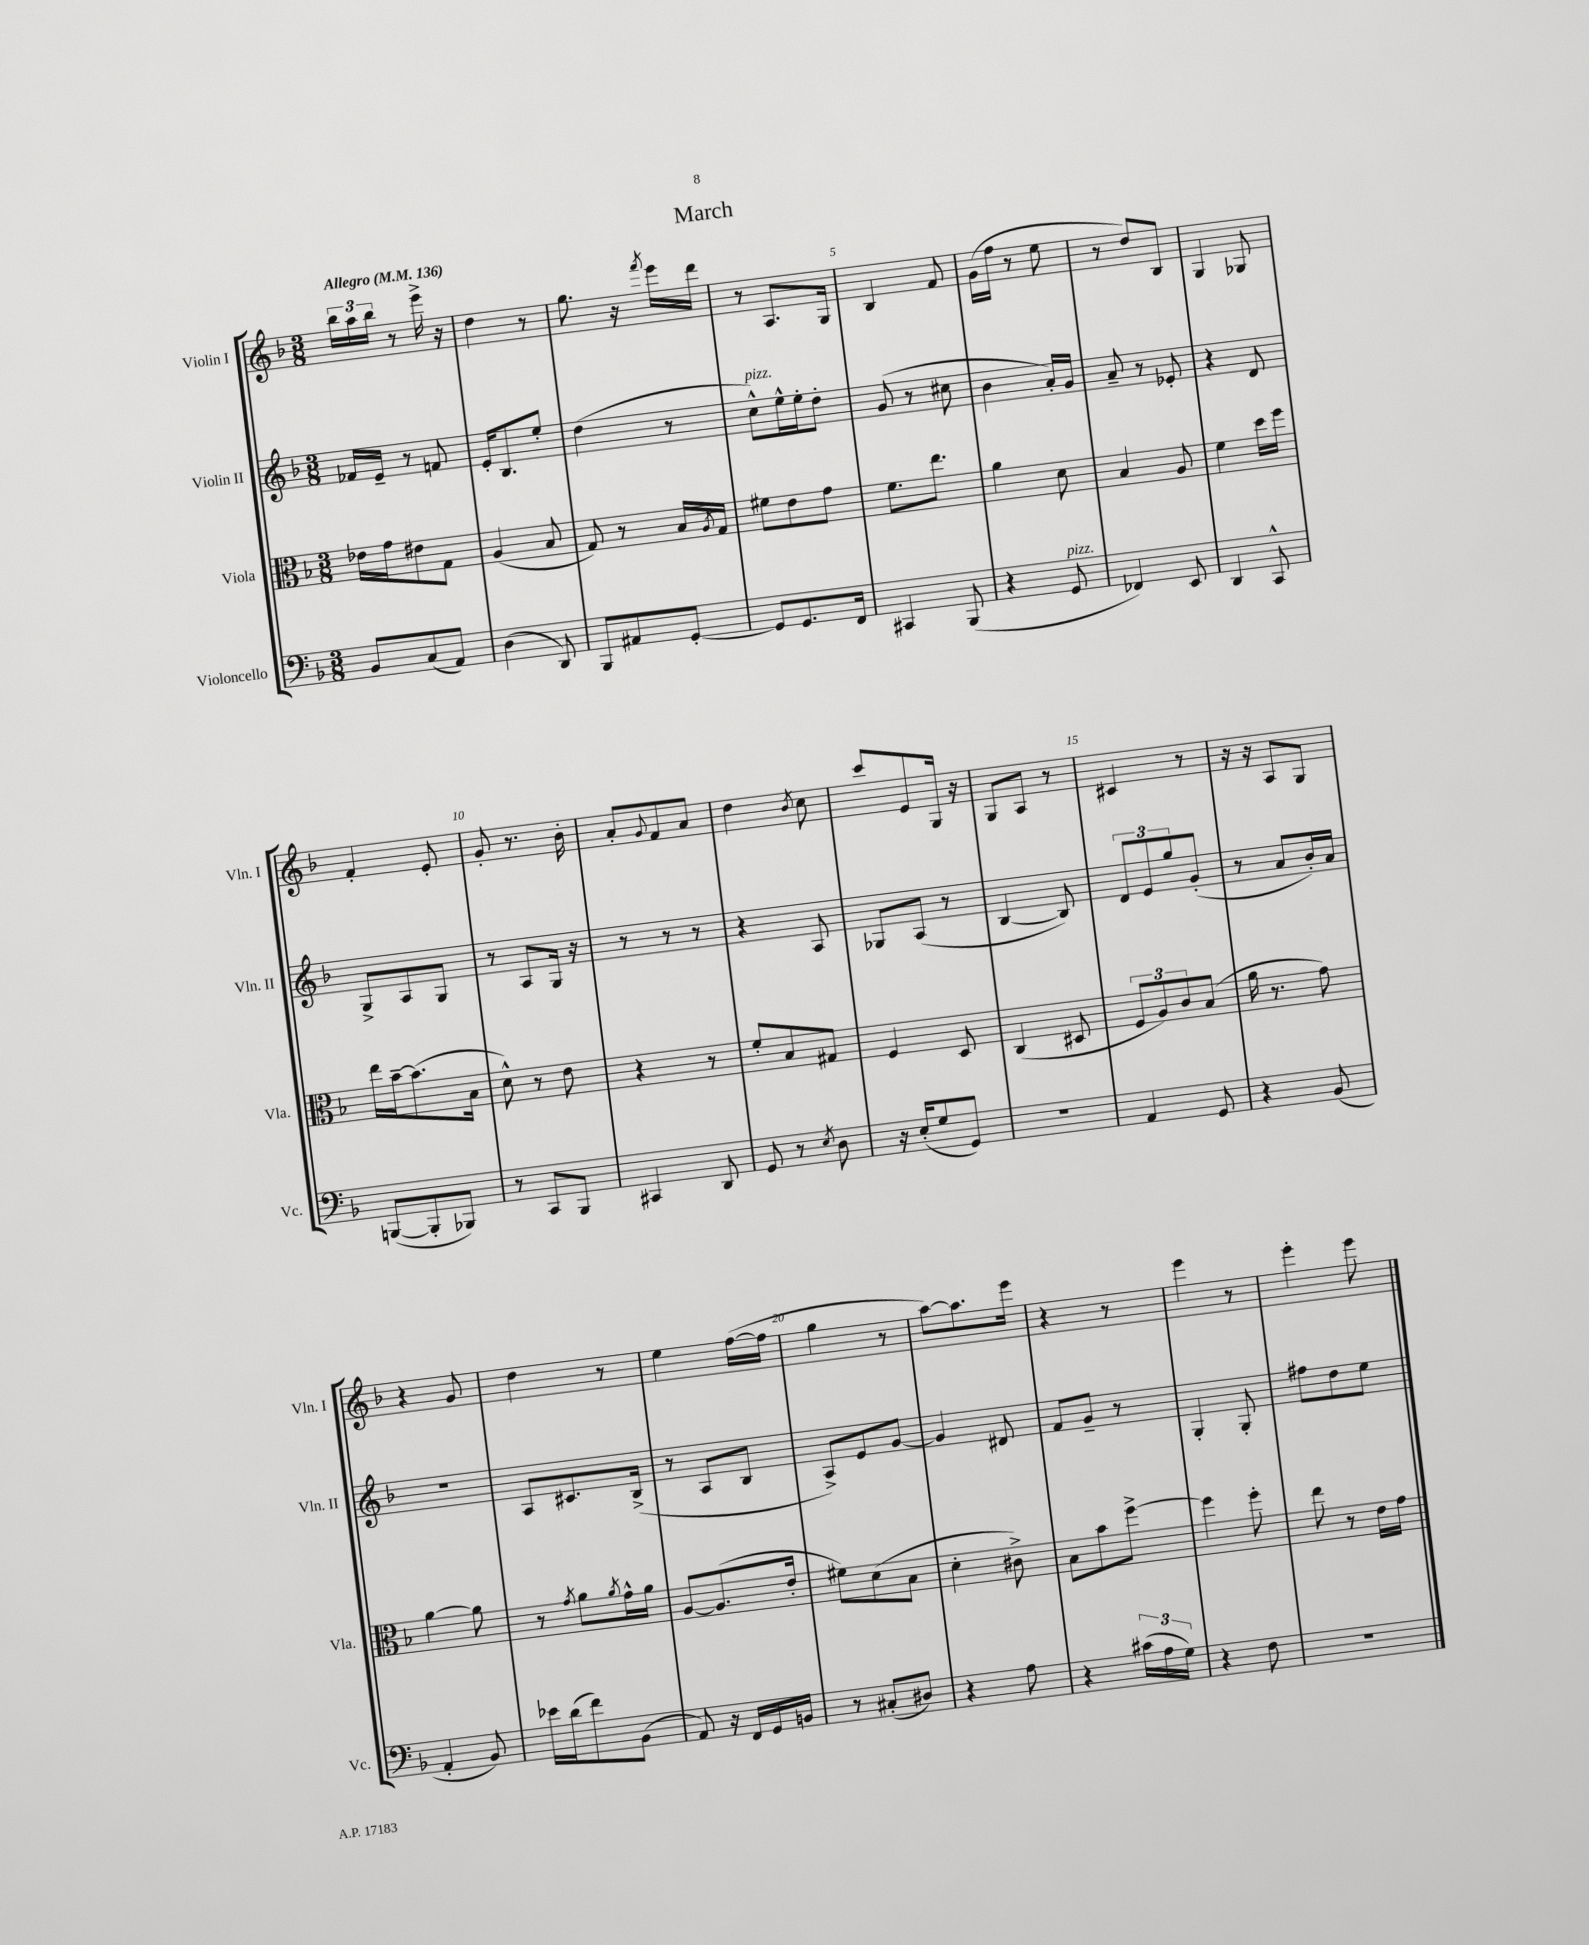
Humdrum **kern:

**kern	**kern	**kern	**kern
*staff4	*staff3	*staff2	*staff1
*clefF4	*clefC3	*clefG2	*clefG2
*k[b-]	*k[b-]	*k[b-]	*k[b-]
*M3/8	*M3/8	*M3/8	*M3/8
*MM136	*MM136	*MM136	*MM136
8BB-	16e-	16f-	24bb-
.	.	.	24aa
.	16g	16e~	.
.	.	.	24bb-
(8C	8e#	8r	8r
8AA)	8G	8f	16eee^
.	.	.	16r
=	=	=	=
(4D	(4A	16e'	4dd
.	.	8.B-	.
8DD)	8B-	8ee'	8r
=	=	=	=
8BBB-	8G)	(4dd	8.gg
8AA#	8r	.	.
.	.	.	16r
.	.	.	8qfff
[8GG'	16B-	8r	16eee
.	8qA	.	.
.	16G	.	16ddd
=	=	=	=
8GG]	8f#	8cc^^)	8r
8.GG	8e	16ee^^	8.A
.	.	16ee'	.
.	8g	8dd'	.
16FF	.	.	16G
=	=	=	=
4CC#	8.f	(8g	4B-
.	.	8r	.
.	8.ee	.	.
(8BBB-	.	8cc#	8f
=	=	=	=
4r	4a	4b-	(16g
.	.	.	16ff
.	.	.	8r
8GG	8d	16a')	8ee
.	.	16g	.
=	=	=	=
4FF-)	4B-	8a~	8r
.	.	8r	8dd)
8EE	8A	8e-'	8B-
=	=	=	=
4DD	4f	4r	4G
8CC^^	16dd	8d	8G-
.	16ff	.	.
=	=	=	=
([8BBB	16ee	8G^	4f'
.	[16b-~	.	.
8BBB']	(8.b-]	8A	.
8BBB-)	.	8G	8e'
.	16B-	.	.
=	=	=	=
8r	8d^^)	8r	8g'
8CC	8r	8A	8.r
8BBB-	8e	16G	.
.	.	16r	16b-'
=	=	=	=
4CC#	4r	8r	8a'
.	.	.	8qqg
.	.	8r	8f
8DD	8r	8r	8a
=	=	=	=
8GG	8f'	4r	4dd
8r	8B-	.	.
8qE	.	.	8qb-
8D	8G#	8A	8cc
=	=	=	=
16r	4F	8G-	8ccc
(16E'	.	.	.
8G	.	(8A	8e
8GG)	8D	8r	16G
.	.	.	16r
=	=	=	=
4.r	(4C	[4B-	8G
.	.	.	8A
.	8D#	8B-])	8r
=	=	=	=
4AA	12F	12d	4c#
.	12A)	12e	.
.	12c	12gg	.
8GG	(8B-	(8g'	8r
=	=	=	=
4r	16a	8r	16r
.	8.r	.	16r
.	.	8a	8A
(8BB-	8g)	16b-')	8G
.	.	16a	.
=	=	=	=
4AA'	[4a	4.r	4r
8BB-)	8a]	.	8g
=	=	=	=
16e-	8r	8A	4dd
(16d	.	.	.
.	8qg	.	.
8f)	8a	8.c#	.
.	8qa	.	.
(8BB-	16g^^	.	8r
.	16a	(16B-^	.
=	=	=	=
8AA)	[8A	8r	4ee
16r	(8.A]	8A	.
16FF	.	.	.
16GG	.	8B-	([16ff
16BB	16e'	.	16ff]
=	=	=	=
8r	8f#)	8A^)	4gg
(8C#'	(8d	8e	.
8D#)	8B-	[8g	8r
=	=	=	=
4r	4d'	4g]	[8aa)
.	.	.	8.aa]
8A	8c#^)	8d#	.
.	.	.	16eee
=	=	=	=
4r	8B-	8f	4r
.	8b-	8g~	.
(24c#	[8ff^	8r	8r
24A	.	.	.
24G)	.	.	.
=	=	=	=
4r	4ff]	4G'	4eee
8F	8ff'	8G'	8r
=	=	=	=
4.r	8ee	8ff#	4eee'
.	8r	8dd	.
.	16e	8ee	8eee
.	16g	.	.
==	==	==	==
*-	*-	*-	*-
